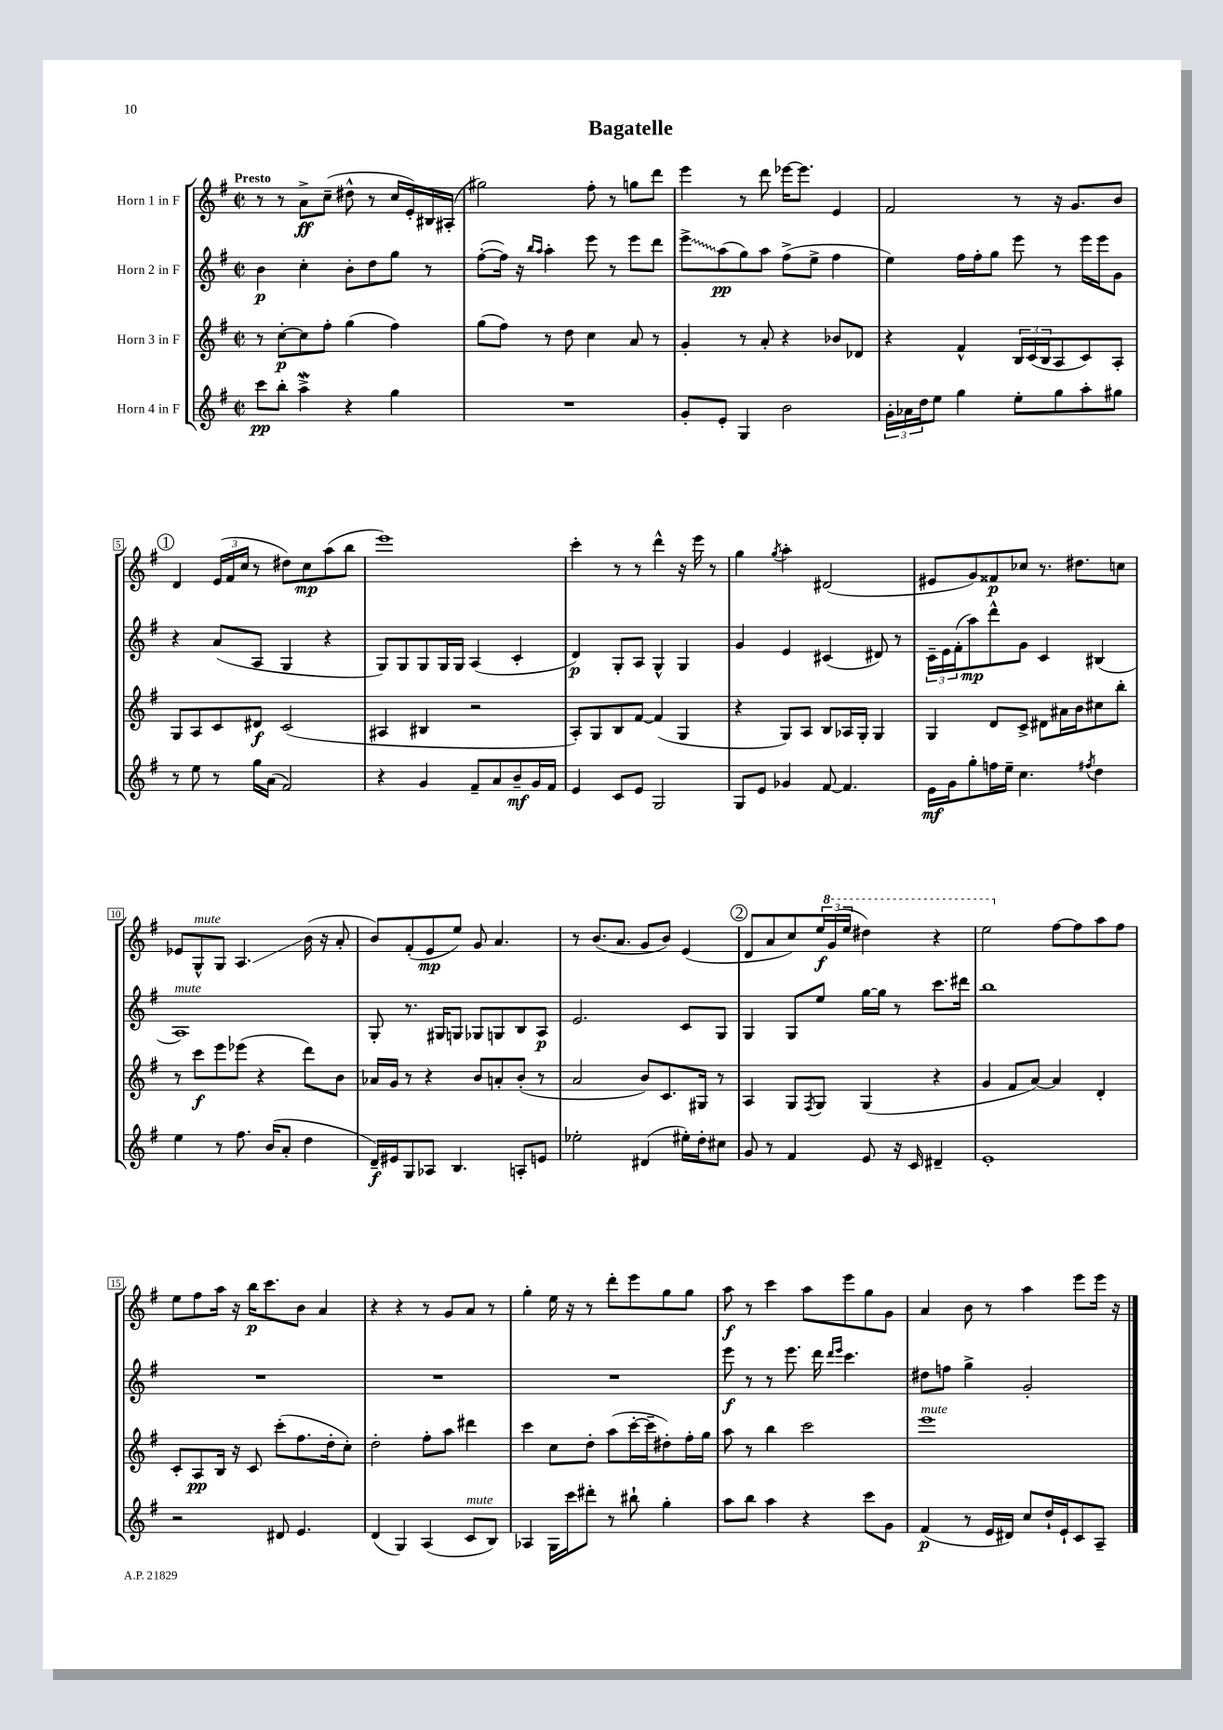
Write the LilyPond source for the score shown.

\header { title = "Bagatelle" }
<<
\new StaffGroup <<
\new Staff = "s0" \with { instrumentName = "Horn 1 in F" } {
    \clef treble \key g \major \defaultTimeSignature \time 2/2 \tempo "Presto"
    r8 r8 a'8->\ff c''8--( dis''8-^ r8 c''16 e'16-.) bis16 ais16-.( |
    gis''2) fis''8-. r8 g''8 d'''8 |
    e'''4 r8 d'''8 ees'''16~ ees'''8. e'4 |
    fis'2 r8 r16 g'8. b'8 |
    \mark \markup { \circle "1" } d'4 \tuplet 3/2 { e'16( fis'16 c''16 } r8 dis''8) c''8\mp a''8( b''8 |
    e'''1) |
    c'''4-. r8 r8 d'''4-^ r16 e'''16 r8 |
    g''4 \acciaccatura { g''8 } a''4-. dis'2( |
    eis'8 g'8) fisis'8\p ces''8 r8. dis''8. c''8 |
    ees'8 g8-^^\markup { \italic "mute" } g8 a4.\glissando b'16( r16 a'8-. |
    b'8) fis'8-.( e'8\mp e''8) g'8 a'4. |
    r8 b'8.( a'8. g'8 b'8) e'4( |
    \mark \markup { \circle "2" } d'8 a'8 c''8) \tuplet 3/2 { e''16\f \ottava #1 g''16( e'''16 } dis'''4) r4 |
    e'''2 \ottava #0 fis''8~ fis''8 a''8 fis''8 |
    e''8 fis''8 a''16 r16 b''16\p c'''8. b'8 a'4 |
    r4 r4 r8 g'8 a'8 r8 |
    g''4-. e''16 r16 r8 d'''8-. e'''8 g''8 g''8 |
    a''8\f r8 c'''4 a''8 e'''8 g''8 g'8 |
    a'4 b'8 r8 a''4 e'''8 e'''16 r16 \bar "|." |
}
\new Staff = "s1" \with { instrumentName = "Horn 2 in F" } {
    \clef treble \key g \major \defaultTimeSignature \time 2/2
    b'4\p c''4-. b'8-. d''8 g''8 r8 |
    fis''8~-.( fis''16) r16 \grace { b''16 a''16 } a''4-. e'''8 r8 e'''8 d'''8 |
    \once \override Glissando.style = #'zigzag e'''8->\glissando a''8\pp( g''8) a''8 fis''8->( e''8-> fis''4 |
    e''4) fis''16 fis''16-. g''8 e'''8 r8 e'''16 e'''16 g'8 |
    \mark \markup { \circle "1" } r4 a'8( a8 g4 r4 |
    g8) g8 g8 g16 g16 a4( c'4-. |
    d'4\p) g8-. a8 g4-^ g4 |
    g'4 e'4 cis'4( dis'8) r8 |
    \tuplet 3/2 { c'16-- e'16 fis'16-.( } a''8\mp) d'''8-^ g'8 c'4 bis4( |
    a1^\markup { \italic "mute" }) |
    g8-. r8. gis16 g8 ges8 g8 b8 a8\p |
    e'2. c'8 g8 |
    \mark \markup { \circle "2" } g4 g8 e''8 g''16~ g''16 r8 c'''8. dis'''16 |
    b''1 |
    R1 |
    R1 |
    R1 |
    e'''8\f r8 r8 e'''8. d'''16 \grace { d'''16 e'''16 } c'''4. |
    dis''8 f''8 g''4-> g'2-. \bar "|." |
}
\new Staff = "s2" \with { instrumentName = "Horn 3 in F" } {
    \clef treble \key g \major \defaultTimeSignature \time 2/2
    r8 c''8~-.\p c''8 fis''8-. g''4( fis''4) |
    g''8( fis''8) r8 d''8 c''4 a'8 r8 |
    g'4-. r8 a'8-. r4 bes'8 des'8 |
    r4 fis'4-^ \tuplet 3/2 { b16 c'16( b16 } a8 c'8) a8-. |
    \mark \markup { \circle "1" } g8 a8 c'8 dis'8\f c'2( |
    ais4 bis4 r2 |
    a8-.) g8 b8 fis'8~ fis'4( g4 |
    r4 g8) a8 b8 aes16 g16-. g4 |
    g4 d'8 c'8-> dis'8 ais'16 b'16 cis''8 b''8-. |
    r8 c'''8\f e'''8 ees'''8( r4 d'''8) b'8 |
    aes'16 g'16 r8 r4 b'8 a'8-. b'8-.( r8 |
    a'2 b'8) c'8. gis16 r8 |
    \mark \markup { \circle "2" } a4 g8 \acciaccatura { fis8 } g8 g4( r4 |
    g'4 fis'8 a'8~) a'4 d'4-. |
    c'8-. a8\pp b16 r16 c'8 c'''8-.( fis''8. d''16-. c''8-.) |
    d''2-. fis''8-. a''8 dis'''4 |
    c'''4 c''8 d''8-. a''8( c'''16~-. c'''16-- dis''8-.) fis''16-. g''16 |
    a''8 r8 b''4 c'''2 |
    e'''1^\markup { \italic "mute" } \bar "|." |
}
\new Staff = "s3" \with { instrumentName = "Horn 4 in F" } {
    \clef treble \key g \major \defaultTimeSignature \time 2/2
    c'''8\pp b''8-. a''4->\mordent r4 g''4 |
    R1 |
    g'8-. e'8-. g4 b'2 |
    \tuplet 3/2 { g'16-. aes'16 d''16 } e''8 g''4 e''8-. g''8 a''8-. gis''8 |
    \mark \markup { \circle "1" } r8 e''8 r8 g''16 a'16( fis'2) |
    r4 g'4 fis'8-- a'8 b'8--\mf g'16 fis'16 |
    e'4 c'8 e'8 g2 |
    g8 e'8 ges'4 fis'8~ fis'4. |
    e'16\mf g'16 g''8-. f''16 e''16-- c''4. \acciaccatura { fis''8 } d''4 |
    e''4 r8 fis''8. b'16( a'8-. d''4 |
    d'16--\f) eis'16 g8 aes8 b4. a8-. e'8 |
    ees''2-. dis'4( eis''16-.) d''16-. cis''8 |
    \mark \markup { \circle "2" } g'8 r8 fis'4 e'8 r16 c'16 dis'4-- |
    e'1-. |
    r2 dis'8 e'4. |
    d'4( g4) a4( c'8^\markup { \italic "mute" } b8) |
    aes4 g16 c'''16 dis'''8-. r8 bis''8-! g''4-. |
    a''8 b''8 a''4 r4 c'''8 g'8 |
    fis'4\p( r8 e'16 dis'16) c''8 d''16-! e'16-! c'8 a8-- \bar "|." |
}
>>
>>
\layout { \context { \Score \override BarNumber.stencil = #(make-stencil-boxer 0.1 0.3 ly:text-interface::print) } }
